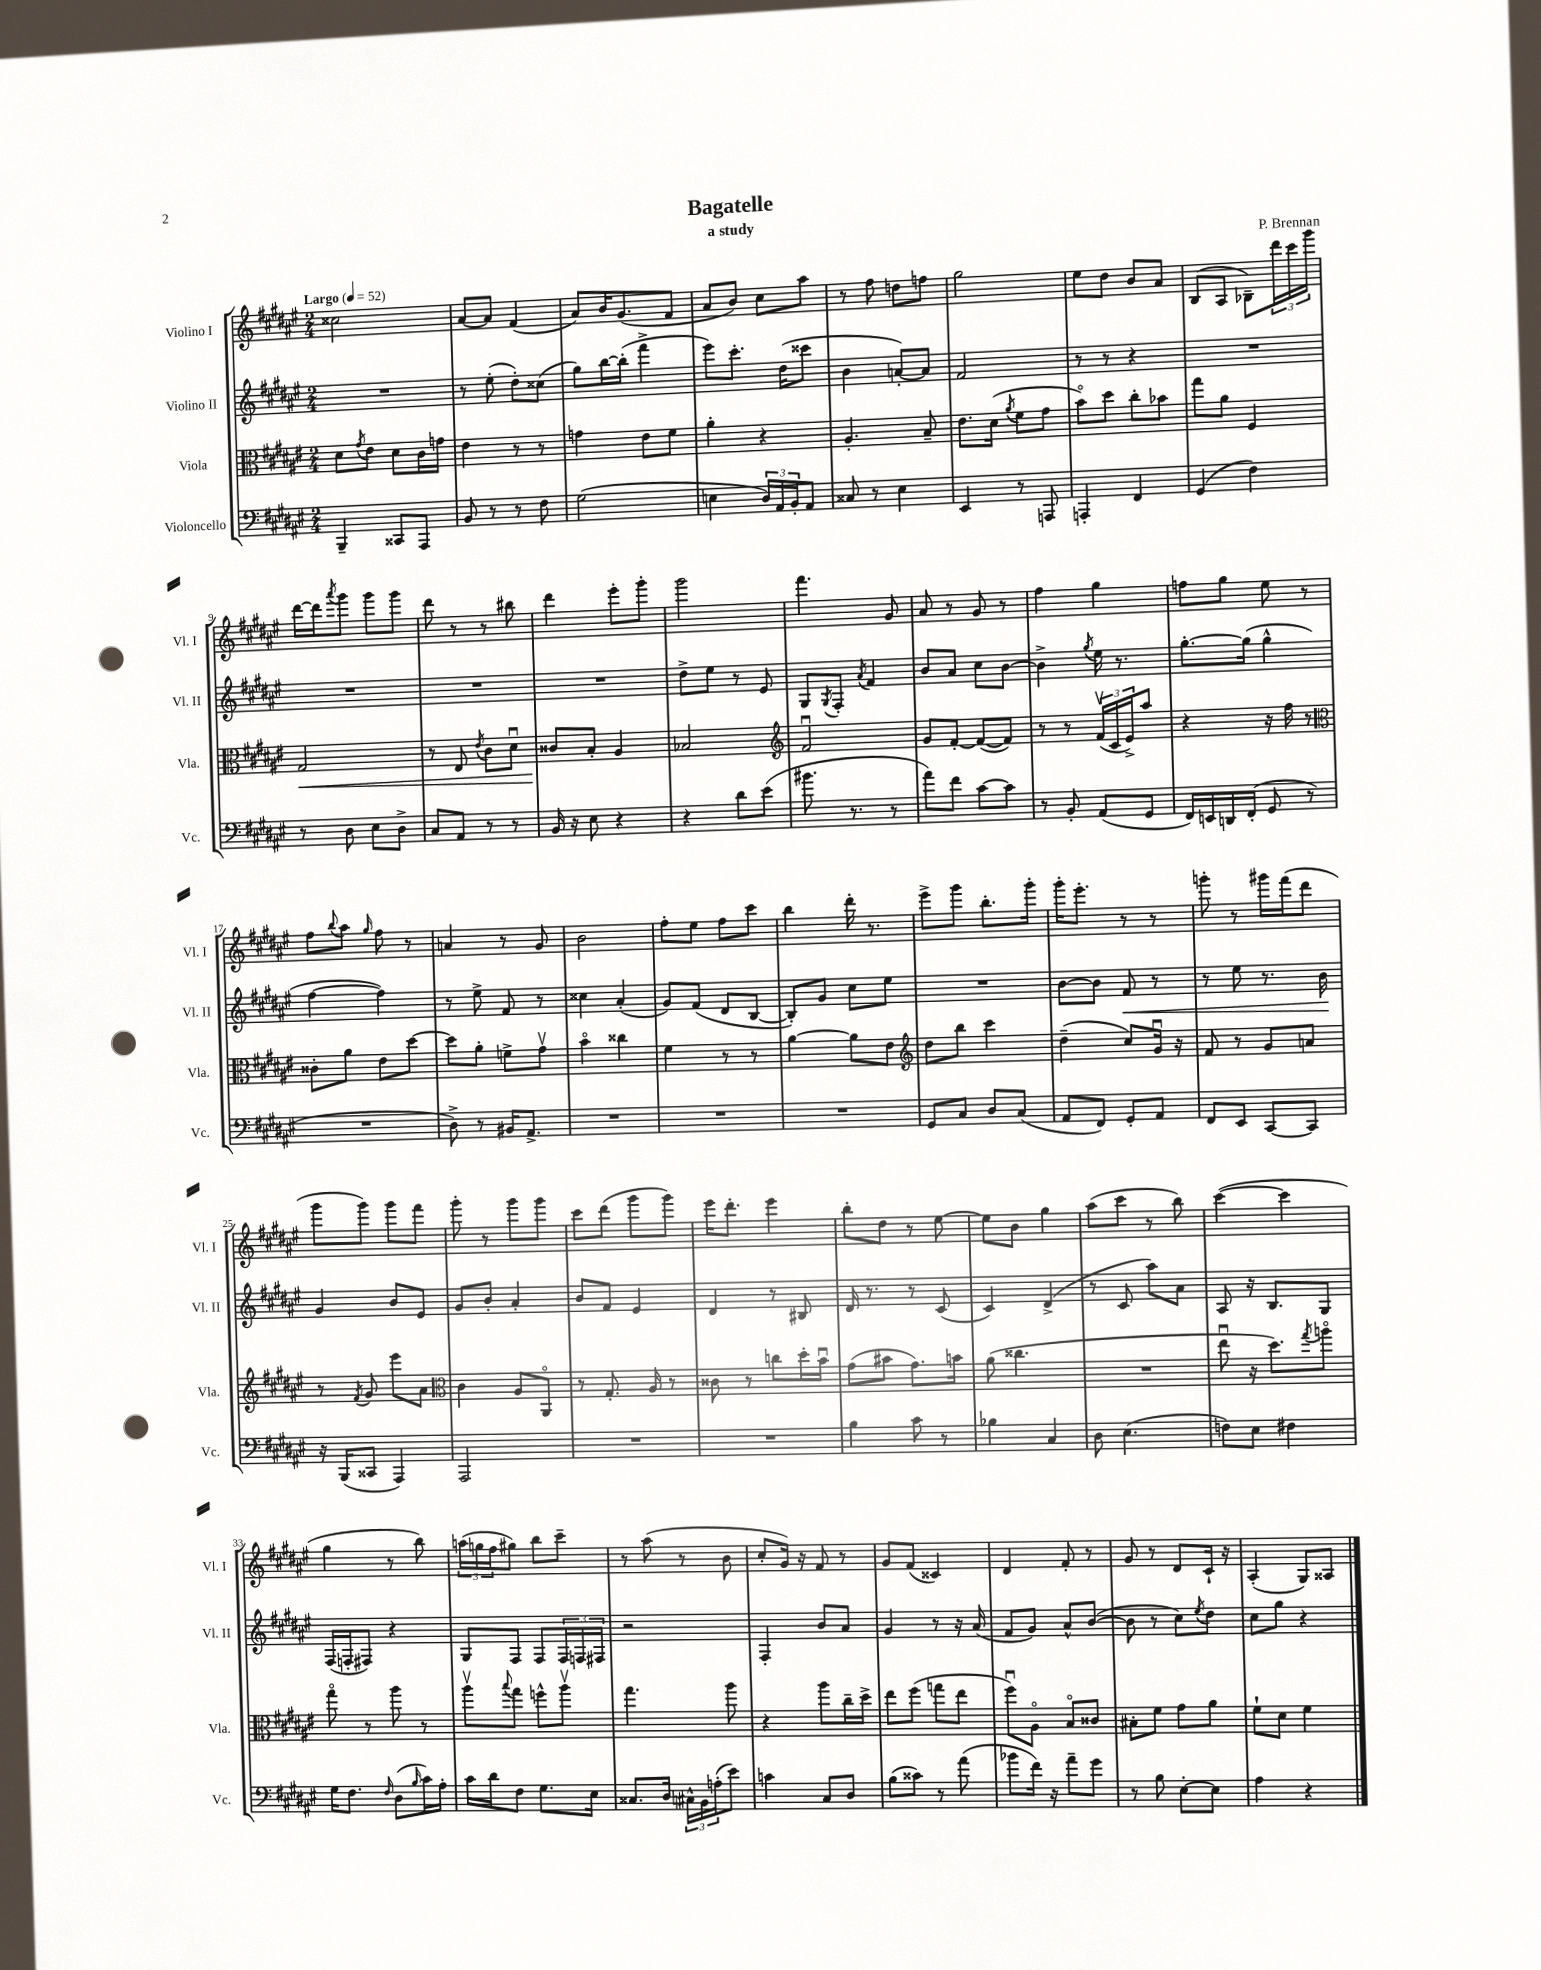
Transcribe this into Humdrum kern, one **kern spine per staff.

**kern	**kern	**dynam	**kern	**dynam	**kern
*part4	*part3	*part3	*part2	*part2	*part1
*staff4	*staff3	*staff3	*staff2	*staff2	*staff1
*I"Violoncello	*I"Viola	*	*I"Violino II	*	*I"Violino I
*I'Vc.	*I'Vla.	*	*I'Vl. II	*	*I'Vl. I
*clefF4	*clefC3	*	*clefG2	*	*clefG2
*k[f#c#g#d#a#e#]	*k[f#c#g#d#a#e#]	*	*k[f#c#g#d#a#e#]	*	*k[f#c#g#d#a#e#]
*M2/4	*M2/4	*	*M2/4	*	*M2/4
*MM52	*MM52	*	*MM52	*	*MM52
=1	=1	=1	=1	=1	=1
!	!	!	!	!	!LO:TX:a:B:t=Largo
4BBB~/	8d#\L	.	2r	.	2cc##X\
.	8qg#/	.	.	.	.
.	8e#\J	.	.	.	.
8CC##X/L	8d#\L	.	.	.	.
8AAA#/J	16c#\L	.	.	.	.
.	16gn\JJ	.	.	.	.
=2	=2	=2	=2	=2	=2
8BB/	4e#\	.	8r	.	[8a#/L
8r	.	.	(8ee#'\	.	8a#/J]
8r	8r	.	8dd#'\L)	.	(4f#/
8F#\	8r	.	(8cc##X\J	.	.
=3	=3	=3	=3	=3	=3
(2G#\	4gn\	.	8gg#\L)	.	8a#/L)
.	.	.	[16bb\L	.	16b/K
.	.	.	(16bb'\JJ]	.	(8.g#/
.	8e#\L	.	4fff#^\	.	.
.	8f#\J	.	.	.	8f#/J
=4	=4	=4	=4	=4	=4
4En\	4a#'\	.	8eee#\L)	.	8a#/L
.	.	.	8.ccc#'\J	.	8b/J)
24D#/LL)	4r	.	.	.	8cc#\L
24AA#/	.	.	.	.	.
.	.	.	(16dd#\KL	.	.
24BB'/J	.	.	.	.	.
8AA#/J	.	.	8ccc##X\J	.	8aa#\J
=5	=5	=5	=5	=5	=5
8C##X/	4.A#'/	.	4b\	.	8r
8r	.	.	.	.	8ff#\
4E#\	.	.	[8an'/L)	.	8ddn\L
.	8B~/	.	8a/J]	.	8ffn\J
=6	=6	=6	=6	=6	=6
4EE#/	8.e#\L	.	2f#/	.	2gg#\
.	(16d#\Jk	.	.	.	.
.	8qa#/	.	.	.	.
8r	8f#\L	.	.	.	.
8AAAn/	8g#\J	.	.	.	.
=7	=7	=7	=7	=7	=7
4AAAn'/	8b\L)	.	8r	.	8ee#\L
.	8dd#\J	.	8r	.	8dd#\J
4FF#/	8cc#'\L	.	4r	.	8b/L
.	8b-X\J	.	.	.	8a#/J
=8	=8	=8	=8	=8	=8
(4GG#/	8gg#\L	.	2r	.	(8B/L
.	8a#\J	.	.	.	8A#/J
4F#\)	4F#/	.	.	.	8B-X~\L)
.	.	.	.	.	24ddd#\L
.	.	.	.	.	24ccc#\
.	.	.	.	.	24ggg#\JJ
!!LO:LB:g=z
=9	=9	=9	=9	=9	=9
!	!	!LO:HP:b	!	!	!
8r	2G#/	<	2r	.	[16ddd#\LL
.	.	.	.	.	16ddd#\J]
.	.	.	.	.	8qaaa#/
8D#\	.	.	.	.	8ggg#\J
8E#\L	.	.	.	.	8ggg#\L
8D#^\J	.	.	.	.	8ggg#\J
=10	=10	=10	=10	=10	=10
8C#/L	8r	.	2r	.	8ddd#\
8AA#/J	8E#/	.	.	.	8r
.	8qe#/	.	.	.	.
8r	8c#\L	.	.	.	8r
8r	8d#u\J	.	.	.	8bb#X\
=11	=11	=11	=11	=11	=11
16BB/	8c##X/L	.	2r	.	4ddd#\
16r	.	.	.	.	.
8E#\	8B'/J	[	.	.	.
4r	4A#/	.	.	.	8eee#'\L
.	.	.	.	.	8ggg#'\J
=12	=12	=12	=12	=12	=12
4r	2B-X/	.	8dd#^\L	.	2ggg#\
.	.	.	8ee#\J	.	.
8d#\L	.	.	8r	.	.
(8e#\J	.	.	8e#/	.	.
=13	=13	=13	=13	=13	=13
*	*clefG2	*	*	*	*
8.b#X\	2f#u/	.	8G#/L	.	4.fff#\
.	.	.	8qG#/	.	.
.	.	.	8F#'/J	.	.
8.r	.	.	.	.	.
.	.	.	8qa#/	.	.
.	.	.	4f#/	.	.
8r	.	.	.	.	8g#/
=14	=14	=14	=14	=14	=14
8a#\L)	8g#/L	.	8b/L	.	8a#/
8f#\J	[8f#'/J	.	8a#/J	.	8r
[8c#\L	(8f#/L_	.	8cc#\L	.	8g#/
8c#\J]	8f#/J])	.	[8b\J	.	8r
=15	=15	=15	=15	=15	=15
8r	8r	.	4b^\]	.	4ff#\
8BB'/	8r	.	.	.	.
.	.	.	8qgg#/	.	.
(8AA#/L	(24f#v/LL	.	16ee#\	.	4gg#\
.	24c#/	.	.	.	.
.	.	.	8.r	.	.
.	24e#^/J)	.	.	.	.
8GG#/J	8aa#/J	.	.	.	.
=16	=16	=16	=16	=16	=16
16FF#/LL)	4r	.	[8.gg#'\L	.	8ffn\L
16EEn/	.	.	.	.	.
16DDn/	.	.	.	.	8gg#\J
(16FF#'/JJ	.	.	(16gg#\Jk]	.	.
8GG#/	16r	.	4gg#^^\	.	8ee#\
.	16ff#\	.	.	.	.
8r	8r	.	.	.	8r
!!LO:LB:g=z
=17	=17	=17	=17	=17	=17
*	*clefC3	*	*	*	*
2r	8c##X'\L	.	[4ff#\	.	8ff#\L
.	.	.	.	.	8qqbb/
.	8a#\J	.	.	.	8aa#\J
.	.	.	.	.	16qqgg#/
.	8e#\L	.	4ff#\])	.	8ff#\
.	[8dd#\J	.	.	.	8r
=18	=18	=18	=18	=18	=18
8D#^\)	8dd#\L]	.	8r	.	4an/
8r	8a#'\J	.	8ee#^\	.	.
16BB#X/KL	8fn^\L	.	8f#/	.	8r
8.AA#^/J	.	.	.	.	.
.	8g#v\J	.	8r	.	8g#/
=19	=19	=19	=19	=19	=19
2r	4b\	.	4cc##X\	.	2b\
.	4cc##X\	.	(4a#'/	.	.
=20	=20	=20	=20	=20	=20
2r	4f#\	.	8g#/L)	.	8ff#'\L
.	.	.	(8f#/J	.	8ee#\J
.	8r	.	8d#/L	.	8ff#\L
.	8r	.	[8B/J	.	8ccc#\J
=21	=21	=21	=21	=21	=21
2r	[4a#\	.	8B'/L])	.	4bb\
.	.	.	8g#/J	.	.
.	8a#\L]	.	8cc#\L	.	16ddd#'\
.	.	.	.	.	8.r
.	8e#\J	.	8ee#\J	.	.
=22	=22	=22	=22	=22	=22
*	*clefG2	*	*	*	*
8GG#/L	8dd#\L	.	2r	.	8eee#^\L
8C#/J	8bb\J	.	.	.	8ggg#\J
8D#/L	4ccc#\	.	.	.	8.bb'\L
(8C#/J	.	.	.	.	.
.	.	.	.	.	16ggg#'\Jk
=23	=23	=23	=23	=23	=23
8AA#/L	(4dd#~\	.	[8b\L	.	16ggg#'\KL
.	.	.	.	.	8.eee#'\J
8FF#/J)	.	.	8b\J]	.	.
!	!	!	!	!LO:HP:b	!
8GG#'/L	8cc#/L)	.	8f#/	<	8r
8AA#/J	16g#u/Jk	.	8r	.	8r
.	16r	.	.	.	.
=24	=24	=24	=24	=24	=24
8FF#/L	8f#/	.	8r	.	8gggn'\
8EE#/J	8r	.	8ee#\	.	8r
[8CC#/L	8g#/L	.	8.r	.	16ggg#X\LL
.	.	.	.	.	(16fff#\J
8CC#/J]	8an/J	.	.	.	8ddd#\J
.	.	.	16b\	.	.
.	.	.	.	[	.
!!LO:LB:g=z
=25	=25	=25	=25	=25	=25
16r	8r	.	4g#/	.	8ggg#\L
(16BBB/KL	.	.	.	.	.
.	8qf#/	.	.	.	.
8CC##X/J	8g#/	.	.	.	8ggg#\J)
4AAA#/)	8eee#\L	.	8b/L	.	8ggg#\L
.	8a#\J	.	8e#/J	.	8fff#\J
=26	=26	=26	=26	=26	=26
*	*clefC3	*	*	*	*
2AAA#/	4c#\	.	8g#/L	.	8ggg#'\
.	.	.	8b'/J	.	8r
.	8A#/L	.	4a#'/	.	8ggg#\L
.	8AA#/J	.	.	.	8ggg#\J
=27	=27	=27	=27	=27	=27
2r	8r	.	8b/L	.	8ccc#\L
.	8.G#'/	.	8f#/J	.	(8ddd#\J
.	.	.	4e#/	.	8ggg#\L
.	16A#/	.	.	.	.
.	8r	.	.	.	8ggg#\J)
=28	=28	=28	=28	=28	=28
2r	8c##X\	.	4d#/	.	16eee#\KL
.	.	.	.	.	8.ddd#'\J
.	8r	.	.	.	.
.	8ccn\L	.	8r	.	4eee#\
.	16dd#'\L	.	8B#X/	.	.
.	16bu\JJ	.	.	.	.
=29	=29	=29	=29	=29	=29
4B\	(8g#\L	.	16d#/	.	8bb'\L
.	.	.	8.r	.	.
.	8b#X\J	.	.	.	8dd#\J
8c#\	8.g#\L)	.	8r	.	8r
8r	.	.	(8c#/	.	[8ee#\
.	16bn\Jk	.	.	.	.
=30	=30	=30	=30	=30	=30
4B-X\	(8a#\	.	4c#/)	.	8ee#\L]
.	4.cc##X\	.	.	.	8b\J
4C#/	.	.	(4d#^/	.	4gg#\
=31	=31	=31	=31	=31	=31
8D#\	2r	.	8r	.	(8aa#\L
(4.E#\	.	.	8c#/	.	8ccc#\J
.	.	.	8aa#\L)	.	8r
.	.	.	8a#\J	.	8bb\)
=32	=32	=32	=32	=32	=32
8Fn\L)	8ee#u\	.	8A#/	.	([4ccc#\
8E#\J	16r	.	16r	.	.
.	8.dd#\L)	.	8.B/L	.	.
4F#X\	.	.	.	.	4ccc#\]
.	8qgg#/	.	.	.	.
.	8aan\J	.	8G#/J	.	.
!!LO:LB:g=z
=33	=33	=33	=33	=33	=33
16G#\KL	8gg#\	.	(16F#/LL	.	4gg#\
8.F#\J	.	.	16Fn'/J	.	.
.	8r	.	8F#X/J)	.	.
16qqF#/	.	.	.	.	.
(8D#\L	8aa#\	.	4r	.	8r
16qqB/	.	.	.	.	.
16c#\L)	8r	.	.	.	8bb\)
16A#'\JJ	.	.	.	.	.
=34	=34	=34	=34	=34	=34
16c#\LL	8aa#v\L	.	8G#/L	.	(24aan\LL
.	.	.	.	.	24ggn\
16d#\J	.	.	.	.	.
.	.	.	.	.	24ff#\J
.	8qqbb/	.	.	.	.
8F#\J	8gg#\J	.	8F#/J	.	8gg#X\J)
8.G#\L	8ffn^^\L	.	8F#/L	.	8bb\L
.	8aa#v\J	.	24F#/L	.	8ccc#~\J
.	.	.	24Fn/	.	.
16E#\Jk	.	.	.	.	.
.	.	.	24F#X/JJ	.	.
=35	=35	=35	=35	=35	=35
8.C##X/L	4.gg#\	.	2r	.	8r
.	.	.	.	.	(8aa#\
16D#/Jk	.	.	.	.	.
24C#X^^\LL	.	.	.	.	8r
24BB\	.	.	.	.	.
(24An'\J	.	.	.	.	.
8e#\J)	8aa#\	.	.	.	8b\
=36	=36	=36	=36	=36	=36
4cn\	4r	.	4F#'/	.	8cc#'/L
.	.	.	.	.	16g#/Jk)
.	.	.	.	.	16r
8C#/L	8aa#\L	.	8b/L	.	8f#/
8D#/J	16cc#~\L	.	8a#/J	.	8r
.	16dd#^\JJ	.	.	.	.
=37	=37	=37	=37	=37	=37
(8B\L	8ee#\L	.	4g#/	.	8g#/L
8c##X\J)	(8ff#\J	.	.	.	(8f#/J
8r	8ggn\L	.	8r	.	4c##X/)
(8a#\	8ee#\J	.	16r	.	.
.	.	.	(16a#/	.	.
=38	=38	=38	=38	=38	=38
8b-X\L	8ff#u\L)	.	8f#/L	.	4d#/
16f#\Jk)	8A#\J	.	8g#/J)	.	.
16r	.	.	.	.	.
8a#~\L	8B/L	.	8a#^^/L	.	8f#'/
8g#\J	8c##X/J	.	([8b/J	.	8r
=39	=39	=39	=39	=39	=39
8r	8B#X'\L	.	8b\]	.	8g#/
8B\	8f#\J	.	8r	.	8r
[8E#'\L	8g#\L	.	8cc#\L)	.	8d#/L
.	.	.	8qee#/	.	.
8E#\J]	8a#\J	.	8dd#\J	.	16c#`/Jk
.	.	.	.	.	16r
=40	=40	=40	=40	=40	=40
4A#\	8f#`\L	.	8cc#\L	.	(4A#'/
.	8d#\J	.	8gg#\J	.	.
4r	4f#\	.	4r	.	8G#/L)
.	.	.	.	.	8A##X/J
==	==	==	==	==	==
*-	*-	*-	*-	*-	*-
